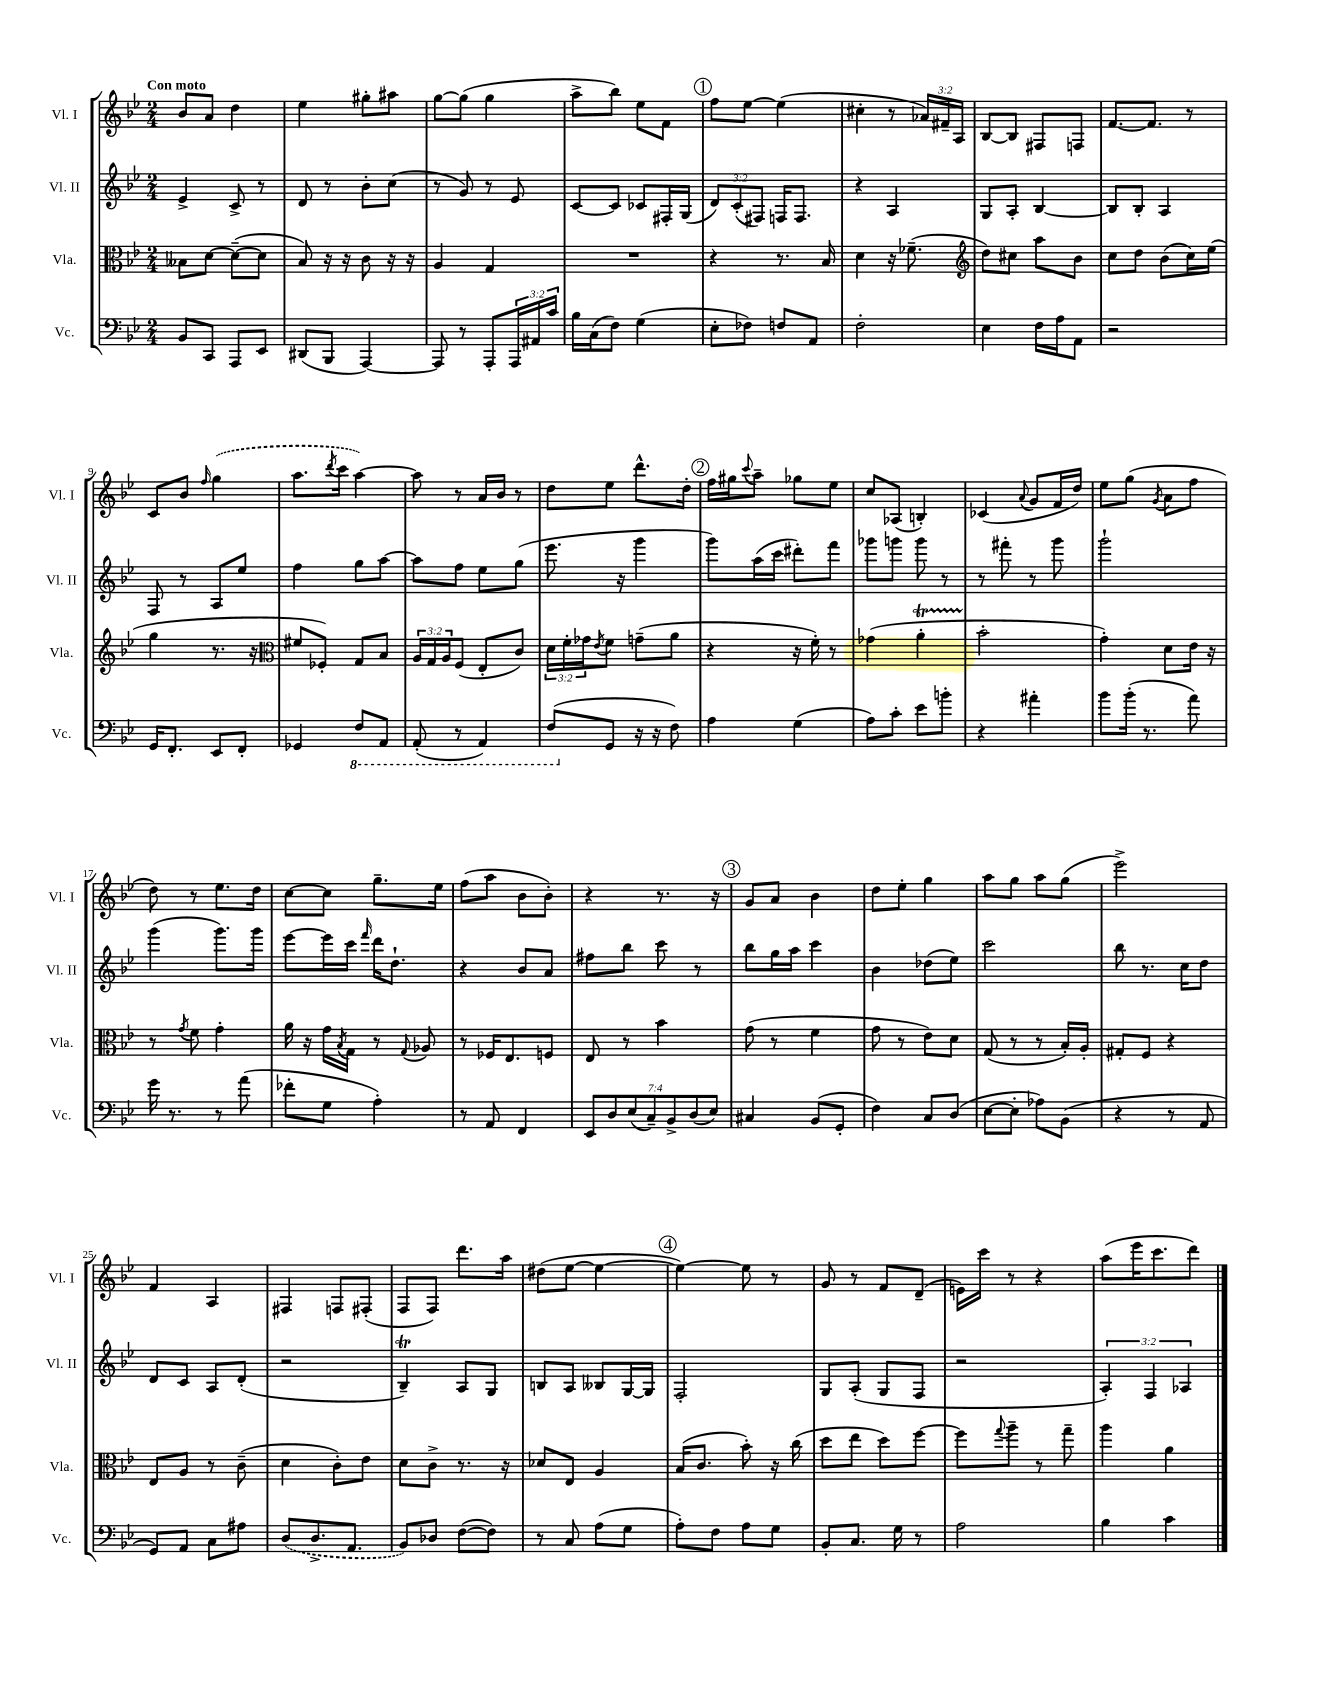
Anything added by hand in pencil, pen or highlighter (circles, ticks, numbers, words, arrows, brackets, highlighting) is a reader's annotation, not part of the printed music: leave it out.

**kern	**kern	**kern	**kern
*part4	*part3	*part2	*part1
*staff4	*staff3	*staff2	*staff1
*I"Vc.	*I"Vla.	*I"Vl. II	*I"Vl. I
*I'Vc.	*I'Vla.	*I'Vl. II	*I'Vl. I
*clefF4	*clefC3	*clefG2	*clefG2
*k[b-e-]	*k[b-e-]	*k[b-e-]	*k[b-e-]
*M2/4	*M2/4	*M2/4	*M2/4
=1	=1	=1	=1
!	!	!	!LO:TX:a:B:t=Con moto
8BB-/L	8B--X\L	4e-^/	8b-/L
8CC/J	[8d\J	.	8a/J
8AAA/L	(8d~\L_	8c^/	4dd\
8EE-/J	8d\J]	8r	.
=2	=2	=2	=2
(8DD#X/L	8B-/)	8d/	4ee-\
8BBB-/J	16r	8r	.
.	16r	.	.
[4AAA/)	8c\	8b-'\L	8gg#X'\L
.	16r	(8cc\J	8aa#X\J
.	16r	.	.
=3	=3	=3	=3
8AAA/]	4A/	8r	[8gg\L
8r	.	8g/)	(8gg\J]
8AAA'/L	4G/	8r	4gg\
24AAA/L	.	8e-/	.
24AA#X/	.	.	.
24c/JJ	.	.	.
=4	=4	=4	=4
16B-\LL	2r	[8c/L	8aa^\L
(16C\J	.	.	.
8F\J)	.	8c/J]	8bb-\J)
(4G\	.	8c-X/L	8ee-\L
.	.	16F#X'/L	8f\J
.	.	(16G/JJ	.
!!LO:REH:place=s1:t=1
=5	=5	=5	=5
8E-'\L	4r	12d/L)	8ff\L
.	.	(12c'/	.
8F-X\J)	.	.	[8ee-\J
.	.	12F#X/J)	.
8Fn/L	8.r	16Fn/KL	(4ee-\]
.	.	8.F/J	.
8AA/J	.	.	.
.	16B-/	.	.
=6	=6	=6	=6
2F'\	4d\	4r	4cc#X'\
.	16r	4A/	8r
.	(8.f-X~\	.	.
.	.	.	24a-X/LL)
.	.	.	24f#X~/
.	.	.	24A/JJ
=7	=7	=7	=7
*	*clefG2	*	*
4E-\	8dd\L)	8G/L	[8B-/L
.	8cc#X\J	8A'/J	8B-/J]
16F\LL	8aa\L	[4B-/	8F#X/L
16A\J	.	.	.
8AA\J	8b-\J	.	8Fn/J
=8	=8	=8	=8
2r	8cc\L	8B-/L]	[8.f/L
.	8dd\J	8B-'/J	.
.	.	.	8.f/J]
.	(8b-\L	4A/	.
.	16cc\L)	.	8r
.	(16ee-\JJ	.	.
!!LO:LB:g=z
=9	=9	=9	=9
16GG/KL	4gg\	8F/	8c/L
8.FF'/J	.	.	.
.	.	8r	8b-/J
.	.	.	16qqff/
8EE-/L	8.r	8A/L	(4gg\
8FF'/J	.	8ee-/J	.
.	16r	.	.
=10	=10	=10	=10
*	*clefC3	*	*
4GG-X/	8f#X/L	4ff\	8.aa\L
.	8F-X'/J)	.	.
.	.	.	8qddd/
.	.	.	16ccc\Jk
*8ba	*	*	*
8FF/L	8G/L	8gg\L	[4aa\)
8AAA/J	8B-/J	[8aa\J	.
=11	=11	=11	=11
(8AAA'/	24A/LL	8aa\L]	8aa\]
.	24G/	.	.
.	24A/J	.	.
8r	(8F/J	8ff\J	8r
4AAA/)	8E-'/L	8ee-\L	16a/LL
.	.	.	16b-/JJ
.	8c/J)	(8gg\J	8r
=12	=12	=12	=12
(8FF/L	24d\LL	8.eee-\	8dd\L
.	24f'\	.	.
.	24g-X\J	.	.
.	8qe-/	.	.
*X8ba	*	*	*
8GG/J	8f\J	.	8ee-\J
.	.	16r	.
16r	(8gn~\L	4ggg\	8.ddd^^\L
16r	.	.	.
8F\)	8a\J	.	.
.	.	.	16dd'\Jk
!!LO:REH:place=s1:t=2
=13	=13	=13	=13
4A\	4r	8ggg\L)	16ff\LL
.	.	.	16gg#X\J
.	.	.	8qqccc/
.	.	(16aa\L	8aa~\J
.	.	16ccc\JJ	.
(4G\	16r	8ddd#X'\L)	8gg-X\L
.	16f'\)	.	.
.	8r	8fff\J	8ee-\J
=14	=14	=14	=14
8A\L)	(4g-X\	8ggg-X\L	8cc/L
8c'\J	.	8gggn\J	(8A-X/J
8e-\L	4at'\	8ggg\	4Bn'/)
8bn'\J	.	8r	.
=15	=15	=15	=15
4r	2b-'\	8r	(4c-X/
.	.	8fff#X'\	.
.	.	.	8qqa/
4a#X'\	.	8r	8g/L
.	.	8ggg\	16f/L
.	.	.	16dd/JJ)
=16	=16	=16	=16
8b-\L	4g'\)	2ggg`\	8ee-\L
(16b-'\Jk	.	.	(8gg\J
8.r	.	.	.
.	.	.	8qg/
.	8d\L	.	8a\L
8a\)	16e-\Jk	.	8ff\J
.	16r	.	.
!!LO:LB:g=z
=17	=17	=17	=17
16g\	8r	(4ggg\	8dd\)
8.r	.	.	.
.	8qg/	.	.
.	8f\	.	8r
8r	4g'\	8.ggg\L)	8.ee-\L
(8a\	.	.	.
.	.	16ggg\Jk	16dd\Jk
=18	=18	=18	=18
8f-X'\L	16a\	[8eee-\L	[8cc\L
.	16r	.	.
8G\J	16g\LL	16eee-\L]	8cc\J]
.	8qB-/	.	.
.	16G\JJ	16ccc\JJ	.
.	.	16qqfff/	.
4A'\)	8r	16ddd\KL	8.gg~\L
.	.	8.dd`\J	.
.	8qqG/	.	.
.	8A-X/	.	.
.	.	.	16ee-\Jk
=19	=19	=19	=19
8r	8r	4r	(8ff\L
8AA/	16F-X/KL	.	8aa\J
.	8.E-/	.	.
4FF/	.	8b-/L	8b-\L
.	8Fn/J	8a/J	8b-'\J)
=20	=20	=20	=20
14EE-/L	8E-/	8ff#X\L	4r
14D/	.	.	.
.	8r	8bb-\J	.
(14E-/	.	.	.
14C~/)	.	.	.
.	4b-\	8ccc\	8.r
14BB-^/	.	.	.
(14D/	.	.	.
.	.	8r	.
14E-/J)	.	.	.
.	.	.	16r
!!LO:REH:place=s1:t=3
=21	=21	=21	=21
4C#X/	(8g\	8bb-\L	8g/L
.	8r	16gg\L	8a/J
.	.	16aa\JJ	.
(8BB-/L	4f\	4ccc\	4b-\
8GG'/J	.	.	.
=22	=22	=22	=22
4F\)	8g\	4b-\	8dd\L
.	8r	.	8ee-'\J
8C/L	8e-\L)	(8dd-X\L	4gg\
(8D/J	8d\J	8ee-\J)	.
=23	=23	=23	=23
[8E-\L	(8G/	2ccc\	8aa\L
8E-'\J]	8r	.	8gg\J
8A-X\L)	8r	.	8aa\L
(8BB-\J	16B-'/LL)	.	(8gg\J
.	16A'/JJ	.	.
=24	=24	=24	=24
4r	8G#X'/L	8bb-\	2eee-^\)
.	8F/J	8.r	.
8r	4r	.	.
.	.	16cc\KL	.
8AA/	.	8dd\J	.
!!LO:LB:g=z
=25	=25	=25	=25
8GG/L)	8E-/L	8d/L	4f/
8AA/J	8A/J	8c/J	.
8C\L	8r	8A/L	4A/
8A#X\J	(8c~\	(8d'/J	.
=26	=26	=26	=26
(8D/L	4d\	2r	4F#X/
8.D^/	.	.	.
.	8c'\L)	.	8Fn/L
8.AA/J	.	.	.
.	8e-\J	.	(8F#X'/J
=27	=27	=27	=27
8BB-/L)	8d\L	4B-T~/)	8F/L
8D-X/J	8c^\J	.	8F/J)
([8F\L	8.r	8A/L	8.ddd\L
8F\J])	.	8G/J	.
.	16r	.	16aa\Jk
=28	=28	=28	=28
8r	8d-X/L	8Bn/L	(8dd#X\L
8C/	8E-/J	8A/J	[8ee-\J
(8A\L	4A/	8B--X/L	4ee-\_
8G\J	.	[16G/L	.
.	.	16G/JJ]	.
!!LO:REH:place=s1:t=4
=29	=29	=29	=29
8A'\L)	(16B-/KL	2F'/	4ee-\_)
.	8.c/J	.	.
8F\J	.	.	.
8A\L	8b-'\)	.	8ee-\]
8G\J	16r	.	8r
.	(16cc\	.	.
=30	=30	=30	=30
8BB-'/L	8dd\L	8G/L	8g/
8.C/J	8ee-\J	(8A'/J	8r
.	8dd\L)	8G/L	8f/L
16G\	.	.	.
8r	[8ff\J	8F/J	(8d~/J
=31	=31	=31	=31
2A\	8ff\L]	2r	16en\LL)
.	.	.	16ccc\JJ
.	8qqgg/	.	.
.	8aa~\J	.	8r
.	8r	.	4r
.	8gg~\	.	.
=32	=32	=32	=32
4B-\	4aa\	6A'/)	(8aa\L
.	.	.	16eee-\K
.	.	6F/	.
.	.	.	8.ccc\
4c\	4a\	.	.
.	.	6A-X/	.
.	.	.	8ddd\J)
==	==	==	==
*-	*-	*-	*-
